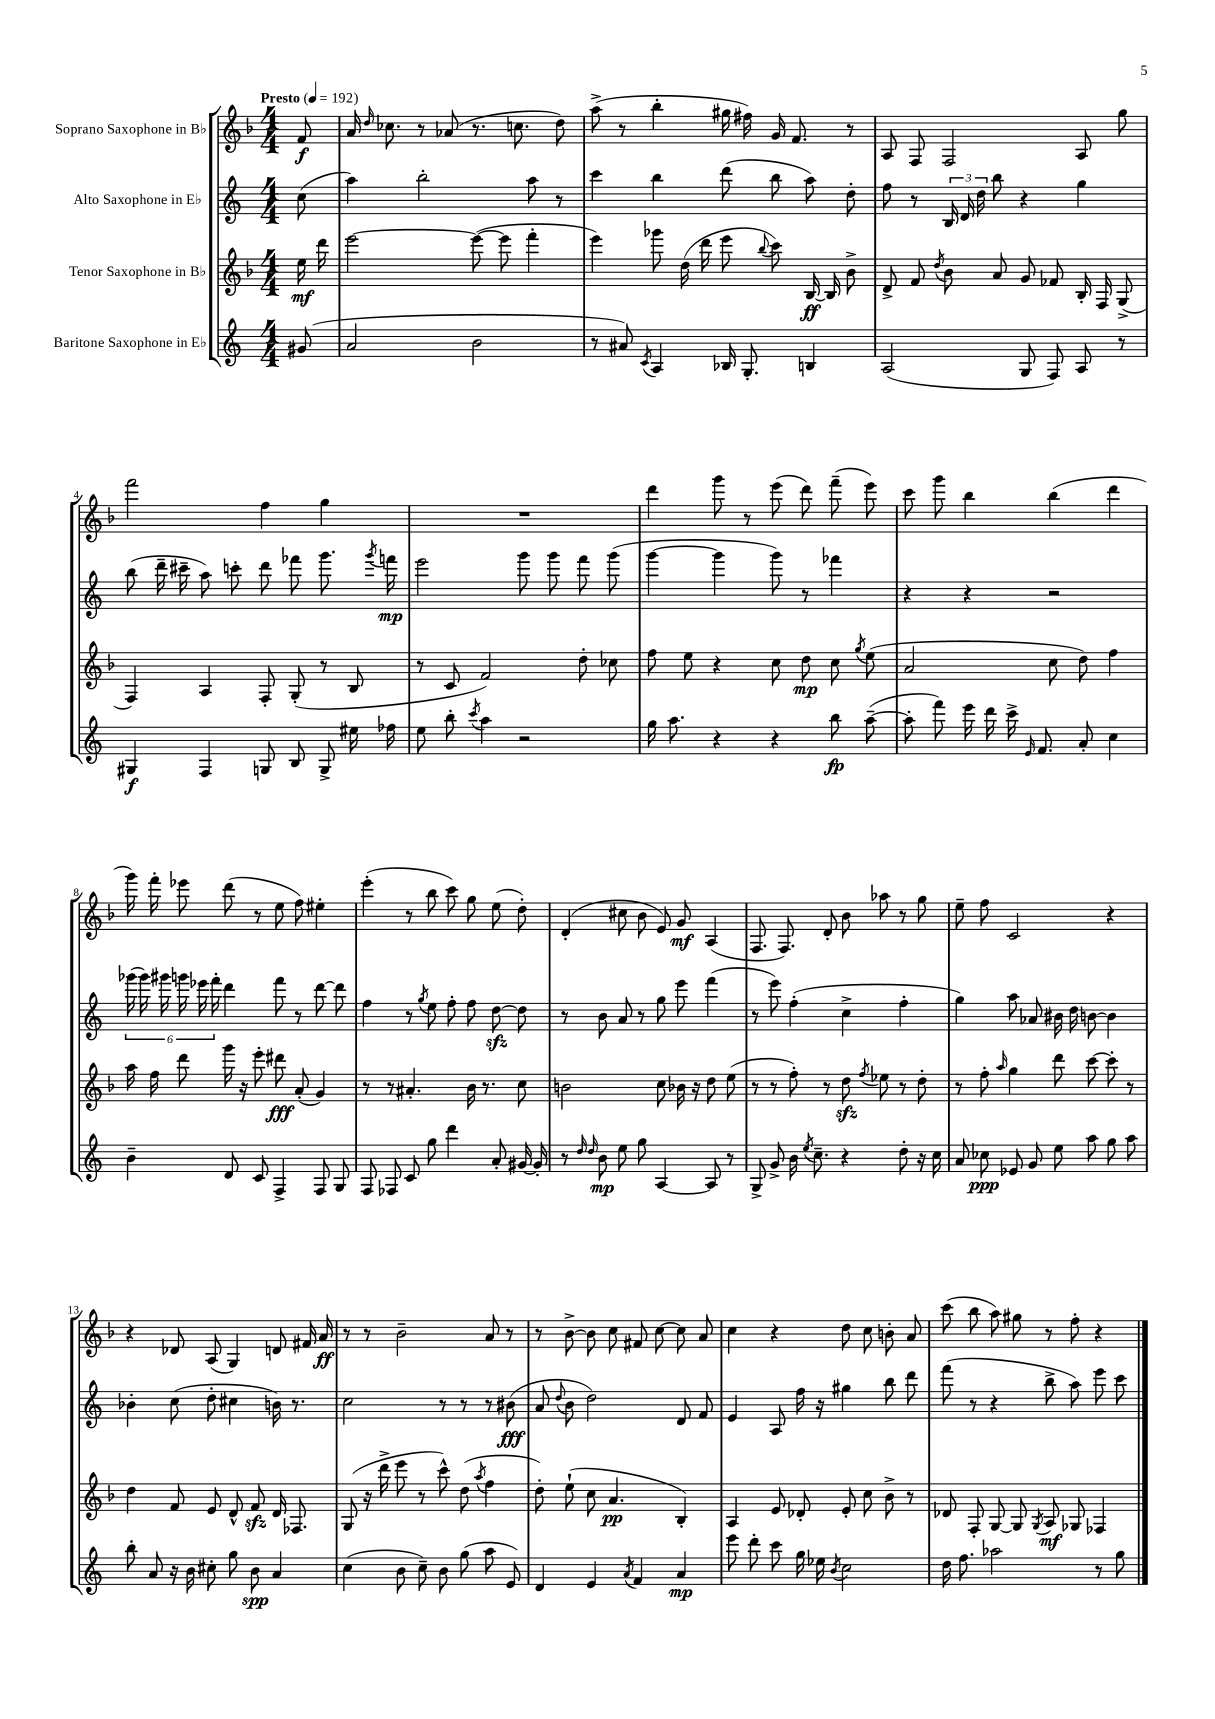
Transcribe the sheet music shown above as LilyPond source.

<<
\new StaffGroup <<
\new Staff = "s0" \with { instrumentName = "Soprano Saxophone in Bb" } {
    \clef treble \key f \major \numericTimeSignature \time 4/4 \partial 8 \tempo "Presto" 4 = 192
    \autoBeamOff f'8\f |
    a'16 \grace { d''16 } ces''8. r8 aes'8( r8. c''8. d''8) |
    a''8->( r8 bes''4-. gis''16 fis''16) g'16 f'8. r8 |
    a8 f8 f2 a8 g''8 |
    f'''2 f''4 g''4 |
    R1 |
    d'''4 g'''8 r8 e'''8( d'''8) f'''8--( e'''8) |
    c'''8 g'''8 bes''4 bes''4( d'''4 |
    g'''16) f'''16-. ees'''8 d'''8( r8 e''8 f''8) eis''4-. |
    e'''4-.( r8 bes''8 c'''8) g''8 e''8( d''8-.) |
    d'4-.( cis''8 bes'8 e'8) g'8\mf a4( |
    f8. f8.) d'8-. bes'8 aes''8 r8 g''8 |
    e''8-- f''8 c'2 r4 |
    r4 des'8 a8( g4) d'8 fis'16 a'16\ff |
    r8 r8 bes'2-- a'8 r8 |
    r8 bes'8~-> bes'8 c''8 fis'8 c''8~ c''8 a'8 |
    c''4 r4 d''8 c''8 b'8-. a'8 |
    c'''8( bes''8 a''8) gis''8 r8 f''8-. r4 \bar "|." |
}
\new Staff = "s1" \with { instrumentName = "Alto Saxophone in Eb" } {
    \clef treble \key c \major \numericTimeSignature \time 4/4 \partial 8
    \autoBeamOff c''8( |
    a''4) b''2-. a''8 r8 |
    c'''4 b''4 d'''8( b''8 a''8) d''8-. |
    f''8 r8 \tuplet 3/2 { b16 d'16 d''16 } b''8 r4 g''4 |
    b''8( d'''16-- cis'''16-- a''8) c'''8-. d'''8 fes'''8 g'''8. \acciaccatura { g'''8 } f'''16\mp |
    e'''2 g'''8 g'''8 f'''8 g'''8( |
    g'''4~ g'''4 g'''8) r8 fes'''4 |
    r4 r4 r2 |
    \tuplet 6/4 { ges'''16( ges'''16) gis'''16 g'''16 ees'''16 f'''16-. } d'''4 f'''8 r8 d'''8~ d'''8 |
    f''4 r8 \acciaccatura { g''8 } e''8 f''8-. f''8 d''8~\sfz d''8 |
    r8 b'8 a'8 r8 g''8 e'''8 f'''4( |
    r8 e'''8) f''4-.( c''4-> f''4-. |
    g''4) a''8 aes'8 bis'16 d''16 b'8~ b'4 |
    bes'4-. c''8( d''8-. cis''4 b'16) r8. |
    c''2 r8 r8 r8 bis'8\fff( |
    a'8 \appoggiatura { d''8 } b'8 d''2) d'8 f'8 |
    e'4 a8 f''16 r16 gis''4 b''8 d'''8 |
    f'''8( r8 r4 b''8-> a''8) e'''8 c'''8 \bar "|." |
}
\new Staff = "s2" \with { instrumentName = "Tenor Saxophone in Bb" } {
    \clef treble \key f \major \numericTimeSignature \time 4/4 \partial 8
    \autoBeamOff e''16\mf d'''16 |
    e'''2~ e'''8~( e'''8 f'''4-. |
    e'''4) ges'''8 d''16( d'''16 e'''8 \appoggiatura { bes''8 } c'''8) bes16~\ff bes16 bes'8-> |
    d'8-> f'8 \acciaccatura { d''8 } bes'8 a'8 g'8 fes'8 bes16-. f16 g8->( |
    f4) a4 f8-. g8-.( r8 bes8 |
    r8 c'8 f'2) d''8-. ces''8 |
    f''8 e''8 r4 c''8 d''8\mp c''8 \acciaccatura { g''8 } e''8( |
    a'2 c''8 d''8) f''4 |
    a''16 f''16 d'''8 g'''16 r16 e'''8-. dis'''8\fff a'8-.( g'4) |
    r8 r8 ais'4.-. bes'16 r8. c''8 |
    b'2 c''8 bes'16 r16 d''8 e''8( |
    r8 r8 f''8-.) r8 d''8\sfz \acciaccatura { f''8 } ees''8 r8 d''8-. |
    r8 f''8-. \grace { a''16 } g''4 d'''8 c'''8~ c'''8-. r8 |
    d''4 f'8 e'8 d'8-^ f'8\sfz d'16 fes8. |
    g8( r16 d'''16-> e'''8 r8 c'''8-^) d''8( \acciaccatura { a''8 } f''4 |
    d''8-.) e''8-!( c''8 a'4.\pp bes4-.) |
    a4 e'8 des'8-. e'8-. c''8 bes'8-> r8 |
    des'8 f8-. g8~ g8 \acciaccatura { g8 } a8\mf ges8 fes4 \bar "|." |
}
\new Staff = "s3" \with { instrumentName = "Baritone Saxophone in Eb" } {
    \clef treble \key c \major \numericTimeSignature \time 4/4 \partial 8
    \autoBeamOff gis'8( |
    a'2 b'2 |
    r8 ais'8) \acciaccatura { c'8 } a4 bes16 g8.-. b4 |
    a2( g8 f8) a8 r8 |
    gis4\f f4 g8 b8 g8-> eis''16 fes''16 |
    e''8 b''8-. \acciaccatura { c'''8 } a''4 r2 |
    g''16 a''8. r4 r4 b''8\fp a''8~--( |
    a''8-. f'''8) e'''16 d'''16 c'''16-> \grace { e'16 } f'8. a'8-. c''4 |
    b'4-- d'8 c'8 f4-> f8 g8 |
    f8 fes8 c'8 g''8 d'''4 a'8-. gis'16~ gis'16-. |
    r8 \grace { d''16 d''16 } b'8\mp e''8 g''8 a4~ a8 r8 |
    g8-> g'8-> b'16 \acciaccatura { e''8 } c''8.-- r4 d''8-. r16 c''16 |
    a'8 ces''8\ppp ees'8 g'8 e''8 a''8 g''8 a''8 |
    b''8-. a'8 r16 b'16 cis''8-. g''8 b'8\spp a'4 |
    c''4( b'8 c''8--) b'8 g''8( a''8 e'8) |
    d'4 e'4 \acciaccatura { a'8 } f'4 a'4\mp |
    e'''8 d'''8-. c'''8 g''16 ees''16 \acciaccatura { b'8 } c''2 |
    d''16 f''8. aes''2 r8 g''8 \bar "|." |
}
>>
>>
